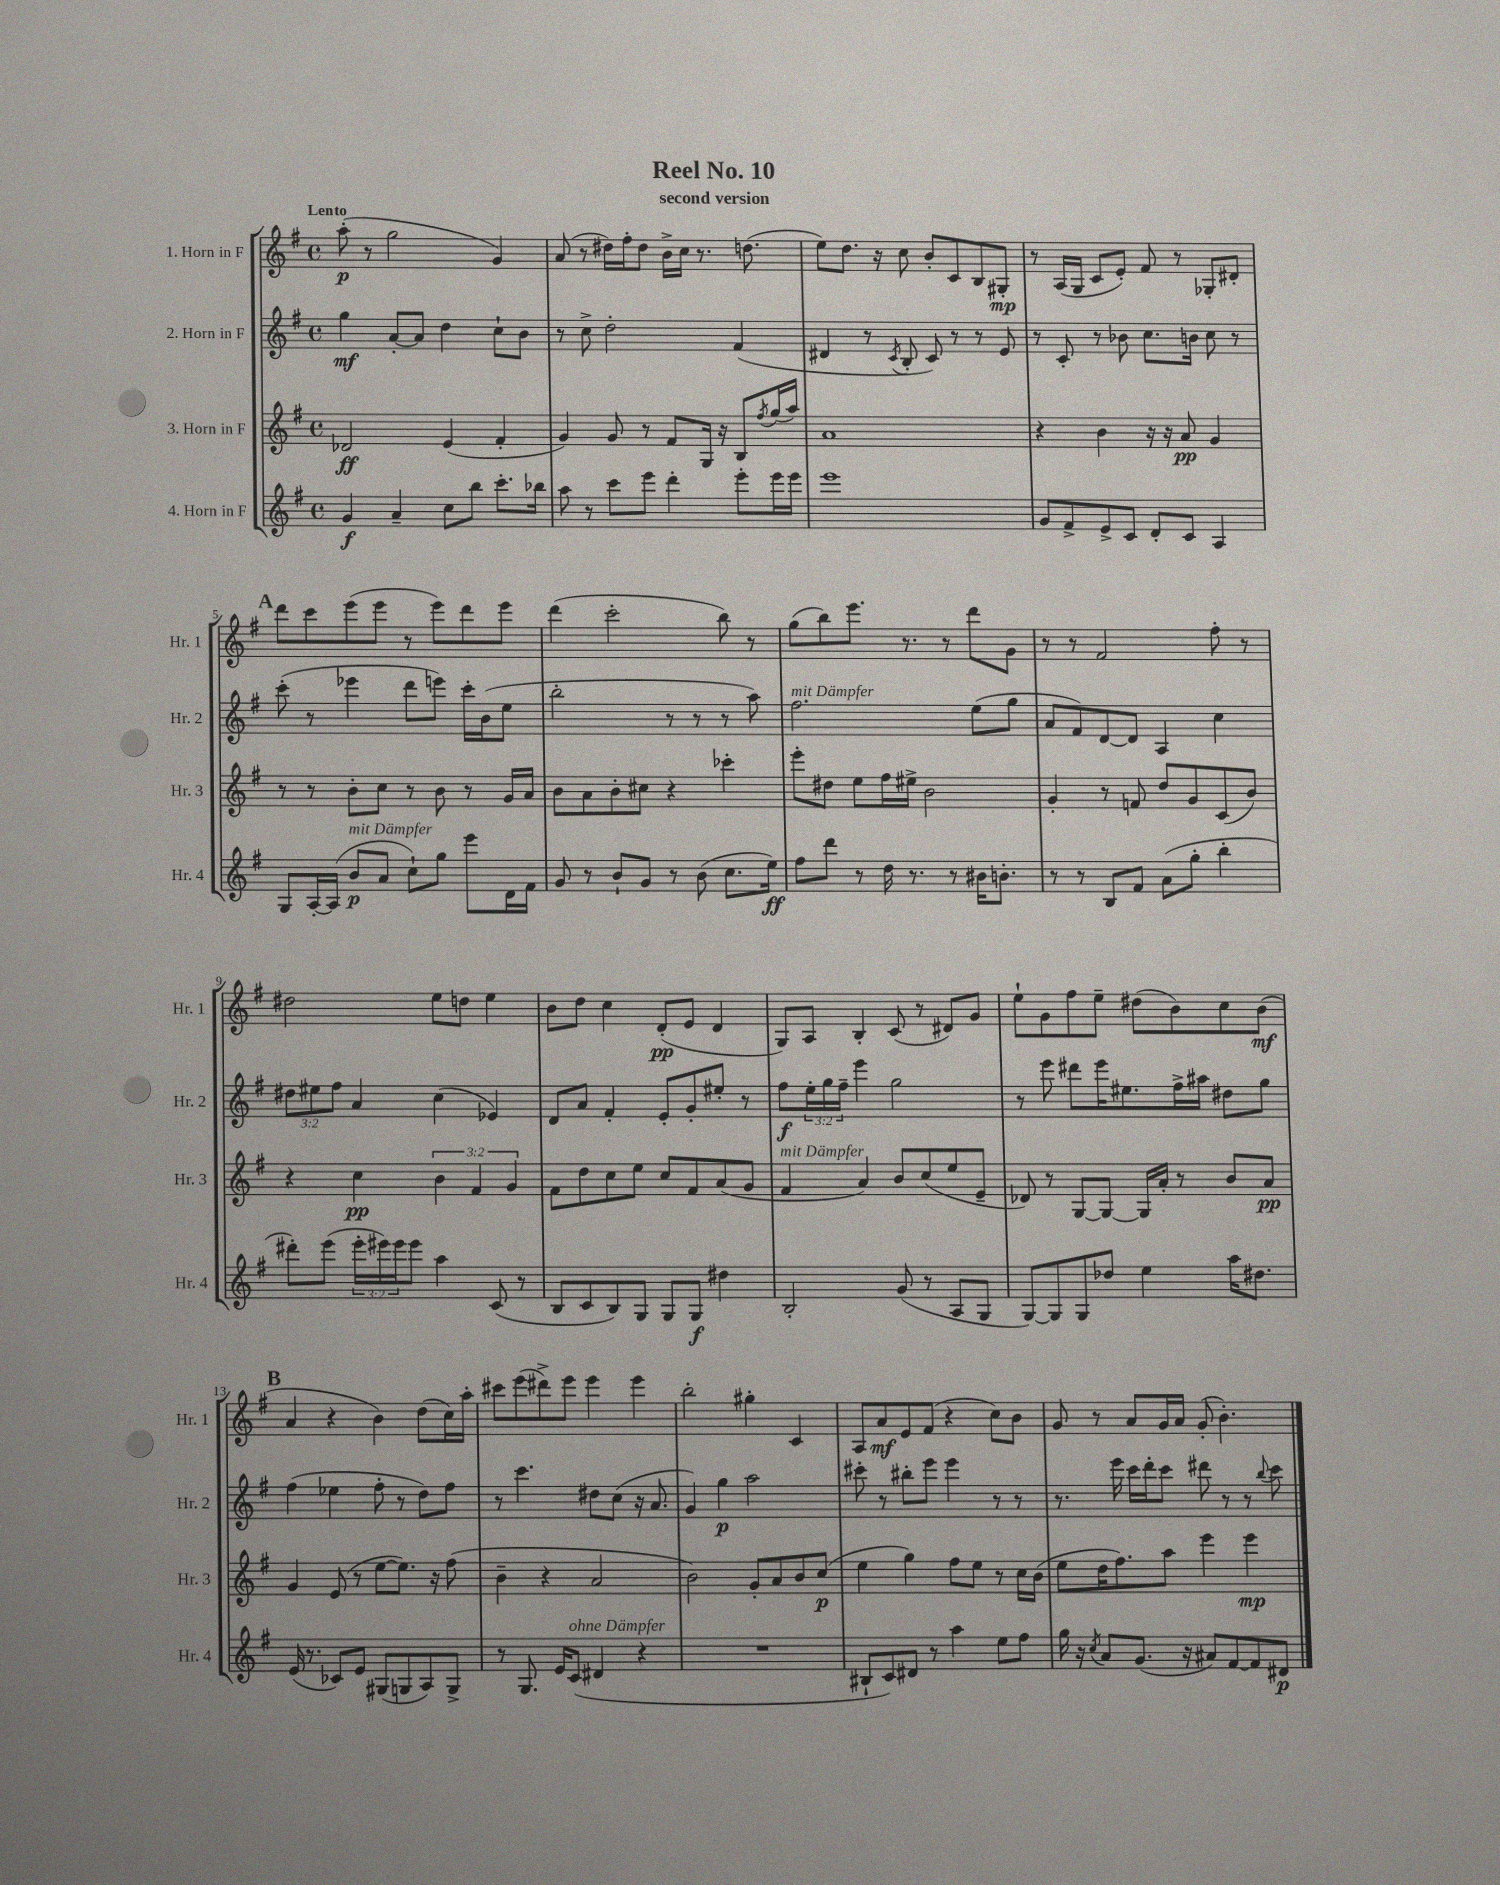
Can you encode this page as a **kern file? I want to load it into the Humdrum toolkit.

**kern	**dynam	**kern	**dynam	**kern	**dynam	**kern	**dynam
*part4	*part4	*part3	*part3	*part2	*part2	*part1	*part1
*staff4	*staff4	*staff3	*staff3	*staff2	*staff2	*staff1	*staff1
*I"4. Horn in F	*	*I"3. Horn in F	*	*I"2. Horn in F	*	*I"1. Horn in F	*
*I'Hr. 4	*	*I'Hr. 3	*	*I'Hr. 2	*	*I'Hr. 1	*
*clefG2	*	*clefG2	*	*clefG2	*	*clefG2	*
*k[f#]	*	*k[f#]	*	*k[f#]	*	*k[f#]	*
*M4/4	*	*M4/4	*	*M4/4	*	*M4/4	*
*met(c)	*	*met(c)	*	*met(c)	*	*met(c)	*
=1	=1	=1	=1	=1	=1	=1	=1
!	!	!	!	!	!	!LO:TX:a:B:t=Lento	!
4g/	f	2d-X/	ff	4gg\	mf	(8aa'\	p
.	.	.	.	.	.	8r	.
4a~/	.	.	.	[8a'/L	.	2gg\	.
.	.	.	.	8a/J]	.	.	.
8cc\L	.	(4e/	.	4dd\	.	.	.
8bb\J	.	.	.	.	.	.	.
8.ccc'\L	.	4f#'/	.	8cc`\L	.	4g/)	.
.	.	.	.	8b\J	.	.	.
16bb-X\Jk	.	.	.	.	.	.	.
=2	=2	=2	=2	=2	=2	=2	=2
8aa\	.	4g/)	.	8r	.	(8a/	.
8r	.	.	.	8cc^\	.	8r	.
8ccc\L	.	8g/	.	2dd'\	.	16dd#X\LL)	.
.	.	.	.	.	.	16ff#'\J	.
8eee\J	.	8r	.	.	.	8dd#\J	.
4ddd'\	.	8f#/L	.	.	.	16b^\LL	.
.	.	.	.	.	.	16cc\JJ	.
.	.	16G/Jk	.	.	.	8.r	.
.	.	16r	.	.	.	.	.
8eee'\L	.	8B/L	.	(4f#/	.	.	.
.	.	.	.	.	.	(8.ddn\	.
.	.	8qff#/	.	.	.	.	.
16eee\L	.	(16gg/L	.	.	.	.	.
16eee\JJ	.	16aa/JJ)	.	.	.	.	.
=3	=3	=3	=3	=3	=3	=3	=3
1eee	.	1a	.	4d#X/	.	8ee\L)	.
.	.	.	.	.	.	8.dd\J	.
.	.	.	.	8r	.	.	.
.	.	.	.	.	.	16r	.
.	.	.	.	8qc/	.	.	.
.	.	.	.	8B'/	.	8cc\	.
.	.	.	.	8c/)	.	8b'/L	.
.	.	.	.	8r	.	8c/	.
.	.	.	.	8r	.	8B/	.
.	.	.	.	8e/	.	8G#X'/J	mp
=4	=4	=4	=4	=4	=4	=4	=4
8g/L	.	4r	.	8r	.	8r	.
8f#^/	.	.	.	8c'/	.	(16A/LL	.
.	.	.	.	.	.	16G/JJ	.
8e^/	.	4b\	.	8r	.	8c/L	.
8c/J	.	.	.	8b-X\	.	8e'/J)	.
8d'/L	.	16r	.	8.cc\L	.	8f#/	.
.	.	16r	.	.	.	.	.
8c/J	.	8a/	pp	.	.	8r	.
.	.	.	.	16bn\Jk	.	.	.
4A/	.	4g/	.	8cc\	.	8G-X'/L	.
.	.	.	.	8r	.	8d#X'/J	.
!!LO:LB:g=z
!!LO:REH:place=s1:t=A
=5	=5	=5	=5	=5	=5	=5	=5
8G/L	.	8r	.	(8ccc'\	.	8ddd\L	.
[16A'/L	.	8r	.	8r	.	8ccc\	.
(16A/JJ]	.	.	.	.	.	.	.
!LO:TX:a:i:t=mit Dämpfer	!	!	!	!	!	!	!
8b/L	p	8b'\L	.	4eee-X\	.	(8eee\	.
8a/J	.	8cc\J	.	.	.	8eee\J	.
8cc`\L)	.	8r	.	8ddd\L	.	8r	.
8gg\J	.	8b\	.	8eeen\J)	.	8eee\L)	.
8eee\L	.	8r	.	16ccc'\LL	.	8ddd\	.
.	.	.	.	(16b\J	.	.	.
16d\L	.	16g/LL	.	8ee\J	.	8eee\J	.
16f#\JJ	.	16a/JJ	.	.	.	.	.
=6	=6	=6	=6	=6	=6	=6	=6
8g/	.	8b\L	.	2bb'\	.	(4ddd\	.
8r	.	8a\	.	.	.	.	.
8b`/L	.	8b'\	.	.	.	2ccc'\	.
8g/J	.	8cc#X\J	.	.	.	.	.
8r	.	4r	.	8r	.	.	.
(8b\	.	.	.	8r	.	.	.
8.cc\L	.	4ccc-X'\	.	8r	.	8bb\)	.
.	.	.	.	8aa\)	.	8r	.
16ee\Jk)	ff	.	.	.	.	.	.
=7	=7	=7	=7	=7	=7	=7	=7
!	!	!	!	!LO:TX:a:i:t=mit Dämpfer	!	!	!
8ff#\L	.	8eee'\L	.	2.ff#\	.	(8gg\L	.
8ddd\J	.	8dd#X\J	.	.	.	8bb\)	.
8r	.	8ee\L	.	.	.	8.eee\J	.
16dd\	.	16ff#\L	.	.	.	.	.
8.r	.	16ee#X^\JJ	.	.	.	8.r	.
.	.	2b\	.	.	.	.	.
8r	.	.	.	.	.	8r	.
16b#X\KL	.	.	.	(8ee\L	.	8ddd\L	.
8.bn'\J	.	.	.	.	.	.	.
.	.	.	.	8gg\J	.	8g\J	.
=8	=8	=8	=8	=8	=8	=8	=8
8r	.	4g'/	.	8a/L	.	8r	.
8r	.	.	.	8f#/)	.	8r	.
8B/L	.	8r	.	[8d/	.	2f#/	.
8f#/J	.	8fn/	.	8d/J]	.	.	.
(8a\L	.	8dd/L	.	4A/	.	.	.
8gg'\J	.	8g/	.	.	.	.	.
4bb'\	.	(8c/	.	4cc\	.	8ff#'\	.
.	.	8b/J)	.	.	.	8r	.
!!LO:LB:g=z
=9	=9	=9	=9	=9	=9	=9	=9
8ddd#X'\L)	.	4r	.	12dd#X\L	.	2dd#X\	.
.	.	.	.	12ee#X\	.	.	.
(8eee\J	.	.	.	.	.	.	.
.	.	.	.	12ff#\J	.	.	.
24eee'\LL	.	4cc\	pp	4a/	.	.	.
24eee#X\)	.	.	.	.	.	.	.
24eee#\J	.	.	.	.	.	.	.
8eee#\J	.	.	.	.	.	.	.
4aa\	.	6b\	.	(4cc\	.	8ee\L	.
.	.	.	.	.	.	8ddn\J	.
.	.	6f#/	.	.	.	.	.
(8c/	.	.	.	4e-X/)	.	4ee\	.
.	.	6g/	.	.	.	.	.
8r	.	.	.	.	.	.	.
=10	=10	=10	=10	=10	=10	=10	=10
8B/L	.	8f#\L	.	8d/L	.	8b\L	.
8c/	.	8dd\	.	8a/J	.	8dd\J	.
8B/)	.	8cc\	.	4f#'/	.	4cc\	.
8G/J	.	8ee\J	.	.	.	.	.
8G/L	.	8cc/L	.	8e'/L	.	(8d'/L	pp
8G/J	f	8f#/	.	8g'/	.	8e/J	.
4dd#X\	.	(8a/	.	8ee#X'/J	.	4d/	.
.	.	8g/J	.	8r	.	.	.
=11	=11	=11	=11	=11	=11	=11	=11
!	!	!LO:TX:a:i:t=mit Dämpfer	!	!	!	!	!
2B'/	.	4f#/	.	8ff#\L	f	8G/L)	.
.	.	.	.	24ee'\L	.	8A/J	.
.	.	.	.	24gg\	.	.	.
.	.	.	.	24ff#~\JJ	.	.	.
.	.	4a/)	.	4eee\	.	4B'/	.
(8g/	.	8b/L	.	2gg\	.	(8c/	.
8r	.	(8cc/	.	.	.	8r	.
8A/L	.	8ee/	.	.	.	8d#X/L)	.
8G/J	.	8e~/J	.	.	.	8g/J	.
=12	=12	=12	=12	=12	=12	=12	=12
[8G/L)	.	8d-X/)	.	8r	.	8ee`\L	.
8G/]	.	8r	.	8eee\	.	8g\	.
8G/	.	[8G/L	.	8ddd#X\L	.	8ff#\	.
8dd-X/J	.	8G/J_	.	16eee\K	.	8ee~\J	.
.	.	.	.	8.ee#X\	.	.	.
4ee\	.	16G/LL]	.	.	.	(8dd#X\L	.
.	.	16a'/JJ	.	.	.	.	.
.	.	8r	.	16ff#^\L	.	8b\)	.
.	.	.	.	16aa#X\JJ	.	.	.
16aa\KL	.	8b/L	.	8dd#X\L	.	8cc\	.
8.dd#X\J	.	.	.	.	.	.	.
.	.	8a/J	pp	8gg\J	.	(8b\J	mf
!!LO:LB:g=z
!!LO:REH:place=s1:t=B
=13	=13	=13	=13	=13	=13	=13	=13
(16e/	.	4g/	.	(4ff#\	.	4a/	.
8.r	.	.	.	.	.	.	.
8c-X/L)	.	(8e/	.	4ee-X\	.	4r	.
8e/J	.	8r	.	.	.	.	.
(8G#X/L	.	[8ee\L	.	8ff#'\	.	4b\)	.
8Gn/	.	8.ee\J])	.	8r	.	.	.
8A/)	.	.	.	8dd\L)	.	(8dd\L	.
.	.	16r	.	.	.	.	.
8G^/J	.	(8ff#\	.	8ff#\J	.	16cc\L)	.
.	.	.	.	.	.	16aa'\JJ	.
=14	=14	=14	=14	=14	=14	=14	=14
8r	.	4b~\	.	8r	.	8ccc#X\L	.
8.G/	.	.	.	4.ccc\	.	(8eee\	.
.	.	4r	.	.	.	8ddd#X^\)	.
16e/KL	.	.	.	.	.	.	.
!LO:TX:a:i:t=ohne Dämpfer	!	!	!	!	!	!	!
(8c/J	.	.	.	.	.	8eee\J	.
4d#X/	.	2a/	.	8dd#X\L	.	4eee\	.
.	.	.	.	(8cc\J	.	.	.
4r	.	.	.	16r	.	4eee\	.
.	.	.	.	8.a/	.	.	.
=15	=15	=15	=15	=15	=15	=15	=15
1r	.	2b\)	.	4g/)	.	2bb'\	.
.	.	.	.	4gg\	p	.	.
.	.	8g'/L	.	2aa\	.	4gg#X'\	.
.	.	8a/	.	.	.	.	.
.	.	8b/	.	.	.	4c/	.
.	.	(8cc/J	p	.	.	.	.
=16	=16	=16	=16	=16	=16	=16	=16
8B#X`/L	.	4ee\	.	8ccc#X'\	.	8A/L	.
8c/)	.	.	.	8r	.	8a/	mf
8d#X/J	.	4gg\)	.	8bb#X'\L	.	8e/	.
8r	.	.	.	8eee\J	.	(8f#/J	.
4aa\	.	8ff#\L	.	4eee\	.	4r	.
.	.	8ee\J	.	.	.	.	.
8ee\L	.	8r	.	8r	.	8cc\L)	.
8ff#\J	.	16cc\LL	.	8r	.	8b\J	.
.	.	(16b\JJ	.	.	.	.	.
=17	=17	=17	=17	=17	=17	=17	=17
16gg\	.	8ee\L	.	8.r	.	8g/	.
16r	.	.	.	.	.	.	.
8qcc/	.	.	.	.	.	.	.
8a/L	.	16dd\K	.	.	.	8r	.
.	.	8.ff#\)	.	16eee\	.	.	.
(8.g/J	.	.	.	16ccc\LL	.	8a/L	.
.	.	.	.	16ddd'\J	.	.	.
.	.	8aa\J	.	8ccc\J	.	16g/L	.
16r	.	.	.	.	.	16a/JJ	.
8a#X/L)	.	4eee\	.	8ddd#X\	.	(8g'/	.
[8f#/	.	.	.	8r	.	4.b'\)	.
8f#/]	.	4eee\	mp	8r	.	.	.
.	.	.	.	8qqbb/	.	.	.
8d#X/J	p	.	.	8ccc\	.	.	.
==	==	==	==	==	==	==	==
*-	*-	*-	*-	*-	*-	*-	*-
